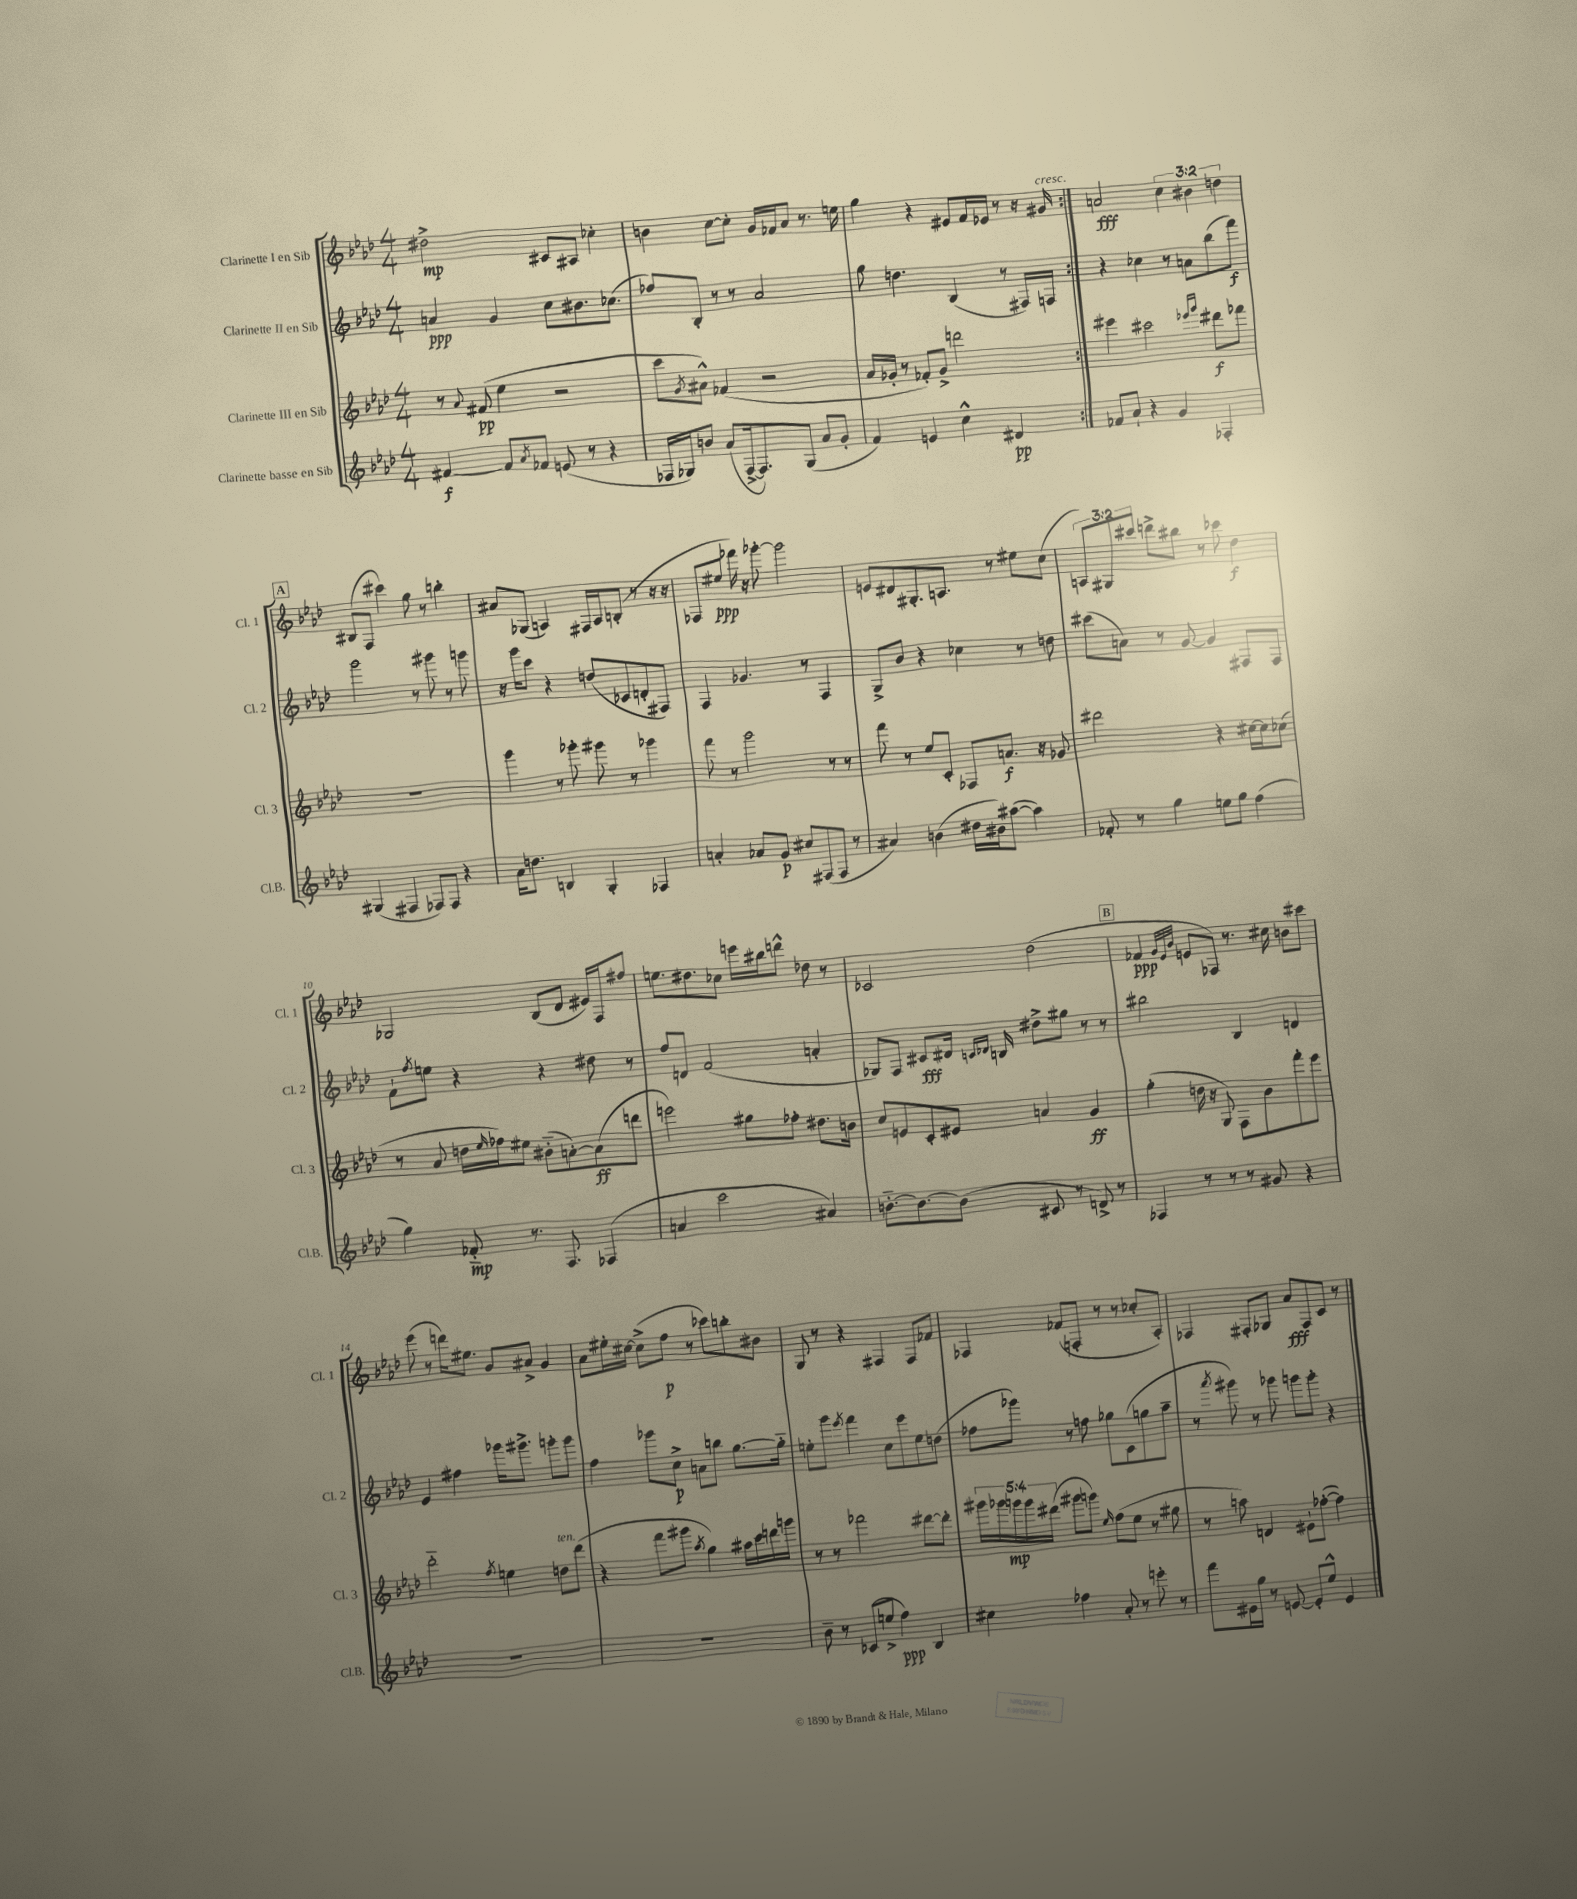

**kern	**dynam	**kern	**dynam	**kern	**dynam	**kern	**dynam
*part4	*part4	*part3	*part3	*part2	*part2	*part1	*part1
*staff4	*staff4	*staff3	*staff3	*staff2	*staff2	*staff1	*staff1
*I"Clarinette basse en Sib	*	*I"Clarinette III en Sib	*	*I"Clarinette II en Sib	*	*I"Clarinette I en Sib	*
*I'Cl.B.	*	*I'Cl. 3	*	*I'Cl. 2	*	*I'Cl. 1	*
*clefG2	*	*clefG2	*	*clefG2	*	*clefG2	*
*k[b-e-a-d-]	*	*k[b-e-a-d-]	*	*k[b-e-a-d-]	*	*k[b-e-a-d-]	*
*M4/4	*	*M4/4	*	*M4/4	*	*M4/4	*
=1	=1	=1	=1	=1	=1	=1	=1
[4f#X/	f	8r	.	4an/	ppp	2dd#X^\	mp
.	.	8qqa-/	.	.	.	.	.
.	.	(8f#X/	pp	.	.	.	.
8f#/L]	.	4ee-\	.	4g/	.	.	.
8qa-/	.	.	.	.	.	.	.
8f-X/J	.	.	.	.	.	.	.
(8en/	.	2r	.	8cc\L	.	8c#X/L	.
8r	.	.	.	8.b#X\	.	8A#X/J	.
4r	.	.	.	.	.	4cc-X'\	.
.	.	.	.	(8.cc-X\J	.	.	.
=2	=2	=2	=2	=2	=2	=2	=2
16F-X/LL	.	8ccc\L	.	8ff-X/L)	.	4bn\	.
16G-X/J)	.	.	.	.	.	.	.
.	.	8qg/	.	.	.	.	.
8bn/J	.	8a#X^^\J)	.	8B-'/J	.	.	.
(8a-/L	.	(4f-X/	.	8r	.	[8cc\L	.
[16F-^/k	.	.	.	8r	.	8cc'\J]	.
8.F-/])	.	.	.	.	.	.	.
.	.	2r	.	2a-/	.	16g/LL	.
.	.	.	.	.	.	16f-X/J	.
(8G-/J	.	.	.	.	.	8a-/J	.
8a-/L	.	.	.	.	.	8.r	.
8g'/J	.	.	.	.	.	.	.
.	.	.	.	.	.	16een\	.
=3	=3	=3	=3	=3	=3	=3	=3
4f/)	.	16a-/LL	.	8gg\	.	4gg\	.
.	.	16g-X'/JJ	.	.	.	.	.
.	.	8r	.	4.ddn\	.	.	.
4en/	.	8f-X'/L)	.	.	.	4r	.
.	.	8g-^/J	.	.	.	.	.
4cc^^\	.	2dddn\	.	(4B-/	.	8e#X/L	.
.	.	.	.	.	.	16f/L	.
.	.	.	.	.	.	16e-X/JJ	.
4d#X/	pp	.	.	8r	.	8r	.
.	.	.	.	16F#X/LL)	.	16r	.
!	!	!	!	!	!	!LO:TX:a:i:t=cresc.	!
.	.	.	.	16Fn/JJ	.	16g#X/	.
=4:|!	=4:|!	=4:|!	=4:|!	=4:|!	=4:|!	=4:|!	=4:|!
8f-X/L	.	4eee#X\	.	4r	.	2an/	fff
8a-`/J	.	.	.	.	.	.	.
4r	.	2ccc#X\	.	4cc-X\	.	.	.
4g/	.	.	.	8r	.	6cc\	.
.	.	.	.	8an\L	.	.	.
.	.	.	.	.	.	6b#X\	.
.	.	16qqeee-X/LL	.	.	.	.	.
.	.	16qqggg/JJ	.	.	.	.	.
4F-X'/	.	8ddd#X\L	f	(8bb-\	.	.	.
.	.	.	.	.	.	6ddn\	.
.	.	8fff-X\J	.	8fff\J)	f	.	.
!!LO:LB:g=z
!!LO:REH:place=s1:t=A
=5	=5	=5	=5	=5	=5	=5	=5
(4G#X/	.	1r	.	2ggg\	.	(8B#X/L	.
.	.	.	.	.	.	8F/J	.
4F#X/	.	.	.	.	.	4ccc#X\)	.
8F-X/L)	.	.	.	8r	.	8gg\	.
8F-/J	.	.	.	8ggg#X\	.	8r	.
4r	.	.	.	8r	.	4bbn'\	.
.	.	.	.	8gggn\	.	.	.
=6	=6	=6	=6	=6	=6	=6	=6
16a-\KL	.	4ggg\	.	16r	.	8a#X/L	.
8.ddn\J	.	.	.	16ggg\KL	.	.	.
.	.	.	.	8ccc\J	.	(8G-X/J	.
4Bn/	.	8r	.	4r	.	4An/)	.
.	.	8ggg-X'\	.	.	.	.	.
4G'/	.	8ggg#X\	.	(8ddn/L	.	16F#X/LL	.
.	.	.	.	.	.	16A/J	.
.	.	8r	.	8c-X/	.	(8Bn'/J	.
4F-X/	.	4ggg-X\	.	8dn'/	.	8r	.
.	.	.	.	8F#X/J)	.	16r	.
.	.	.	.	.	.	16r	.
=7	=7	=7	=7	=7	=7	=7	=7
4an'/	.	8fff\	.	4F/	.	8F-X/L	.
.	.	8r	.	.	.	8ee#X/J	ppp
8a-X/L	.	2ggg\	.	4.g-X/	.	16fff-X\)	.
.	.	.	.	.	.	16r	.
8g/J	p	.	.	.	.	[8ggg-X'\	.
8cc#X/L	.	.	.	.	.	2ggg-\]	.
(8F#X/	.	.	.	8r	.	.	.
8F#/J	.	8r	.	4F/	.	.	.
8r	.	8r	.	.	.	.	.
=8	=8	=8	=8	=8	=8	=8	=8
4a#X/)	.	8fff\	.	8G^/L	.	8en/L	.
.	.	8r	.	8b-/J	.	8d#X/	.
(4bn\	.	8ee-/L	.	4r	.	8.G#X'/	.
.	.	8c'/J	.	.	.	.	.
.	.	.	.	.	.	8.An/J	.
16dd#X\LL	.	8F-X/L	.	4cc-X\	.	.	.
16b#X\J)	.	.	.	.	.	.	.
([8aa#X\J	.	8.an/J	f	.	.	8r	.
4aa#\])	.	.	.	8r	.	8ee#X\L	.
.	.	16r	.	.	.	.	.
.	.	8g-X/	.	8ddn\	.	(8cc\J	.
=9	=9	=9	=9	=9	=9	=9	=9
8f-X'/	.	2ddd#X\	.	(8ccc#X\L	.	12An/L)	.
.	.	.	.	.	.	12G#X/	.
8r	.	.	.	8an\J)	.	.	.
.	.	.	.	.	.	12ccc#X/J	.
4gg\	.	.	.	8r	.	8dddn^\L	.
.	.	.	.	[8g/	.	8bb#X\J	.
8een\L	.	4r	.	4g/]	.	8r	.
8gg\J	.	.	.	.	.	8ccc-X\	.
(4ff\	.	[16cc#X\LL	.	8F#X/L	.	4dd-\	f
.	.	16cc#\J]	.	.	.	.	.
.	.	(8cc-X\J	.	8F#/J	.	.	.
!!LO:LB:g=z
=10	=10	=10	=10	=10	=10	=10	=10
4gg\)	.	8r	.	8f`\L	.	2G-X/	.
.	.	.	.	8qff/	.	.	.
.	.	8a-/	.	8een\J	.	.	.
8f-X/	mp	16ddn\LL	.	4r	.	.	.
.	.	16qqee-/	.	.	.	.	.
.	.	16ff-X\J)	.	.	.	.	.
8.r	.	8ee#X\J	.	.	.	.	.
.	.	(8b#X\L	.	4r	.	(8B-/L	.
8.F/	.	.	.	.	.	.	.
.	.	[8an'\)	.	.	.	8d-/J	.
(4F-X/	.	(8a\]	ff	8dd#X\	.	16e#X/LL)	.
.	.	.	.	.	.	16F/J	.
.	.	8dddn\J	.	8r	.	8ff#X/J	.
=11	=11	=11	=11	=11	=11	=11	=11
4an/	.	2eeen\)	.	8ff/L	.	8.een\L	.
.	.	.	.	8dn/J	.	.	.
.	.	.	.	.	.	8.dd#X\	.
2ccc\	.	.	.	(2f/	.	.	.
.	.	.	.	.	.	8cc-X\J	.
.	.	8gg#X\L	.	.	.	16eeen\LL	.
.	.	.	.	.	.	16bb#X\J	.
.	.	8ff-X'\J	.	.	.	8dddn^^\J	.
4a#X/)	.	8.dd#X\L	.	4an'/	.	8dd-X\	.
.	.	.	.	.	.	8r	.
.	.	16bn\Jk	.	.	.	.	.
=12	=12	=12	=12	=12	=12	=12	=12
[8.bn\L	.	8cc/L	.	8G-X/L)	.	2c-X/	.
.	.	8en/	.	8F/J	.	.	.
8.b\_	.	.	.	.	.	.	.
.	.	8c'/	.	8c#X/L	fff	.	.
(8b\J]	.	8e#X/J	.	16d#X/Jk	.	.	.
.	.	.	.	16qqcn/LL	.	.	.
.	.	.	.	16qqd-X/JJ	.	.	.
.	.	.	.	16Bn/	.	.	.
8c#X/	.	4an/	.	8dd#X^\L	.	(2dd-\	.
8r	.	.	.	8gg#X\J	.	.	.
8dn^/)	.	4g/	ff	8r	.	.	.
8r	.	.	.	8r	.	.	.
!!LO:REH:place=s1:t=B
=13	=13	=13	=13	=13	=13	=13	=13
4F-X/	.	(4gg'\	.	2bb#X\	.	4f-X/	ppp
.	.	.	.	.	.	32qqg/LLL	.
.	.	.	.	.	.	32qqe-/	.
.	.	.	.	.	.	32qqb-/JJJ	.
8r	.	16ddn\	.	.	.	8en/L	.
.	.	16r	.	.	.	.	.
8r	.	8G/)	.	.	.	8F-X/J)	.
8r	.	8F\L	.	4B-/	.	8.r	.
8g#X/	.	8b-\	.	.	.	.	.
.	.	.	.	.	.	16cc#X\	.
4r	.	8fff'\	.	4dn/	.	8bn\L	.
.	.	8eee-\J	.	.	.	8ccc#X\J	.
!!LO:LB:g=z
=14	=14	=14	=14	=14	=14	=14	=14
1r	.	2ddd-\	.	4e-/	.	(8eee-\	.
.	.	.	.	.	.	8r	.
.	.	.	.	4ff#X\	.	16dddn\KL)	.
.	.	.	.	.	.	8.ee#X\J	.
.	.	8qff/	.	.	.	.	.
.	.	4een\	.	16ggg-X\KL	.	8g/L	.
.	.	.	.	8.ggg#X^\J	.	.	.
.	.	.	.	.	.	8a#X^/J	.
!	!	!LO:TX:a:i:t=ten.	!	!	!	!	!
.	.	8ddn\L	.	8gggn'\L	.	4g/	.
.	.	(8ddd-\J	.	8ggg\J	.	.	.
=15	=15	=15	=15	=15	=15	=15	=15
1r	.	4r	.	4ff\	.	8a-\L	.
.	.	.	.	.	.	16ee#X'\L	.
.	.	.	.	.	.	[16cc#X\JJ	.
.	.	8fff\L	.	8ggg-X\L	.	(8cc#^\L]	.
.	.	8ggg#X\J	.	8cc^\J	p	8ff\J	p
.	.	8qaa-/	.	.	.	.	.
.	.	4gg\)	.	8an\L	.	8r	.
.	.	.	.	8bbn\J	.	8ccc-X\L)	.
.	.	16aa#X\LL	.	[8.gg\L	.	8bbn'\	.
.	.	16ccc\	.	.	.	.	.
.	.	16dddn\	.	.	.	8b#X\J	.
.	.	16gggn\JJ	.	16gg\Jk]	.	.	.
=16	=16	=16	=16	=16	=16	=16	=16
8b-~\	.	8r	.	8een'\L	.	8G/	.
8r	.	8r	.	8ggg\J	.	8r	.
.	.	.	.	8qeee-/	.	.	.
(8c-X/L	.	2fff-X\	.	4fff\	.	4r	.
8een^/J	.	.	.	.	.	.	.
4ff\)	ppp	.	.	8cc\L	.	4F#X/	.
.	.	.	.	8eee-\	.	.	.
4B-/	.	[8ddd#X\L	.	8ee\	.	8F#/L	.
.	.	8ddd#'\J]	.	(8ddn\J	.	8f-X/J	.
=17	=17	=17	=17	=17	=17	=17	=17
4cc#X\	.	20ggg#X\LL	.	8ff-X\L	.	4F-X/	.
.	.	20ggg-X\	.	.	.	.	.
.	.	20gggn\	mp	.	.	.	.
.	.	.	.	8ggg-X\J)	.	.	.
.	.	20ggg\	.	.	.	.	.
.	.	(20ddd#X\JJ	.	.	.	.	.
4ff-X\	.	8ggg#X\L	.	8r	.	(8f-X/L	.
.	.	8gggn\J)	.	8ffn\	.	8Fn'/J	.
.	.	16qqee-/	.	.	.	.	.
8a-'/	.	(8ff\L	.	8gg-X\L	.	8r	.
8r	.	8ee-\J	.	(8c\	.	8r	.
8eeen'\	.	8r	.	8ggn\	.	8cc-X'/L	.
8r	.	8gg#X\	.	8aa-~\J	.	8A-'/J)	.
=18	=18	=18	=18	=18	=18	=18	=18
8fff\L	.	8r	.	8r	.	4F-X/	.
.	.	.	.	8qaaa-/	.	.	.
16e#X\L	.	8aan\)	.	8ggg#X\)	.	.	.
16gg\JJ	.	.	.	.	.	.	.
8r	.	4dn/	.	8r	.	8F#X'/L	.
[8en/	.	.	.	8ggg-X\	.	8G-X/J	.
8e'/L]	.	8e#X`\L	.	8gggn\L	.	8a-/L	fff
8ee-^^/J	.	([8ff-X'\J	.	8ggg'\J	.	8F#/	.
4e/	.	4ff-\])	.	4r	.	8c/J	.
.	.	.	.	.	.	8r	.
==	==	==	==	==	==	==	==
*-	*-	*-	*-	*-	*-	*-	*-
